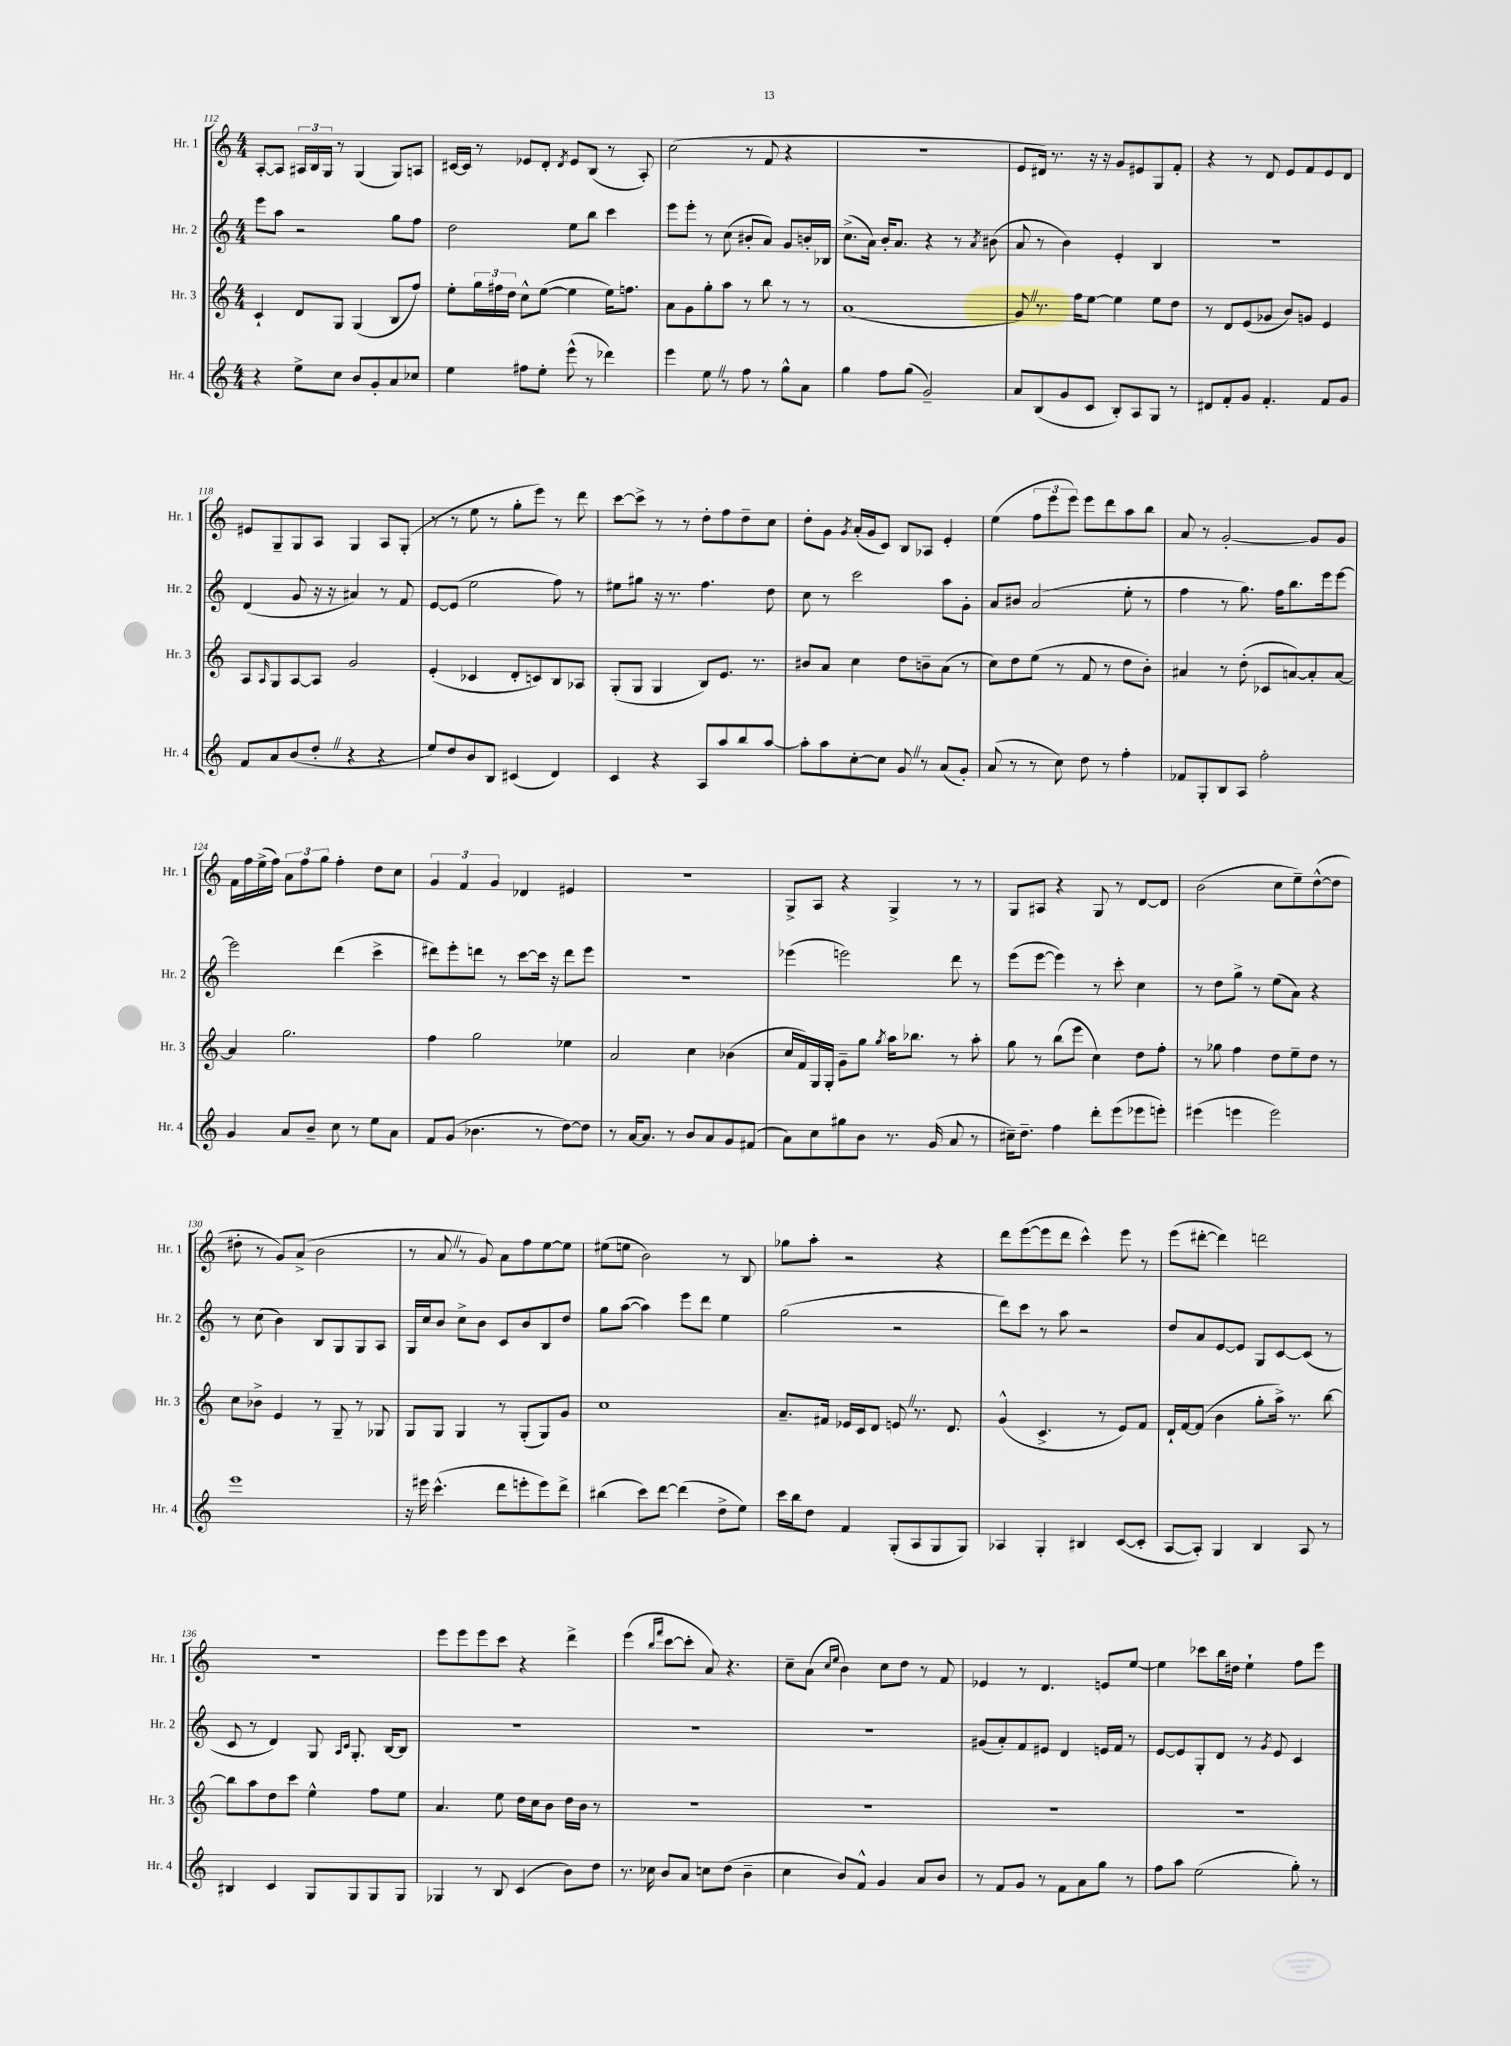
<<
\new StaffGroup <<
\new Staff = "s0" \with { instrumentName = "Hr. 1" shortInstrumentName = "Hr. 1" } {
    \clef treble \key c \major \numericTimeSignature \time 4/4
    a8~-. a8 \tuplet 3/2 { ais16 b16 g16 } r8 g4( g8) a8 |
    cis'16~ cis'16 r8 ees'8 d'8-. \acciaccatura { d'8 } ees'8 b8( r8 a8-.) |
    c''2( r8 f'8 r4 |
    r1 |
    e'8 dis'16) r8. r16 r16 g'8 eis'8 g8 f'8-. |
    r4 r8 d'8 e'8 f'8 e'8 d'8 |
    eis'8 g8-- g8 a8 g4 a8 g8-.( |
    r8 r8 e''8 r8 g''8-. e'''8) r8 d'''8 |
    c'''8~ c'''8-> r8 r8 d''8-. f''8 d''8-- c''8 |
    d''8-. g'8 \acciaccatura { g'8 } a'16-.( g'16 c'8) b8 aes8 e'4-. |
    e''4( \tuplet 3/2 { f''8 e'''8 e'''8) } e'''8 d'''8 a''8 b''8 |
    a'8 r8 g'2~-. g'8 g'8 |
    f'16 f''16 e''16->( f''16) \tuplet 3/2 { a'8 f''8 g''8 } f''4-. d''8 c''8 |
    \tuplet 3/2 { g'4 f'4 g'4 } des'4 eis'4 |
    R1 |
    g8-> a8 r4 g4-> r8 r8 |
    g8 ais8 r4 g8 r8 d'8~ d'8 |
    b'2( c''8 e''8--) d''8~-^( d''8 |
    dis''8-. r8 g'8) a'8->( b'2 |
    r8 a'8 \once \override BreathingSign.text = \markup { \musicglyph "scripts.caesura.straight" } \breathe r8 g'8) a'8 f''8 e''8~ e''8 |
    eis''8( e''8 b'2) r8 b8 |
    ges''8 a''8-. r2 r4 |
    d'''8 e'''8~( e'''8 d'''8 c'''4-^) e'''8 r8 |
    e'''8( dis'''8~-. dis'''4) d'''2 |
    R1 |
    e'''8 e'''8 e'''8 c'''8 r4 d'''4-> |
    e'''4( \grace { b''16 f'''16 } c'''8~ c'''8-. a'8) r4. |
    c''8-- a'8( \grace { c''16 e''16 } b'4) c''8 d''8 r8 f'8 |
    ees'4 r8 d'4. e'8 e''8~ |
    e''4 ces'''8 b''16 dis''16 e''4-! f''8 e'''8 \bar "|." |
}
\new Staff = "s1" \with { instrumentName = "Hr. 2" shortInstrumentName = "Hr. 2" } {
    \clef treble \key c \major \numericTimeSignature \time 4/4
    e'''8 a''8 r2 g''8 f''8 |
    d''2 e''8 b''8 c'''4 |
    e'''8 e'''8-. r8 c''8( bis'8-. a'8) g'8 b'16-. bes16 |
    c''8.->( a'16) b'16-. a'8. r4 r8 \acciaccatura { a'8 } bis'8( |
    a'8 r8 b'4) e'4-. b4 |
    R1 |
    d'4( g'8 r16 r16 ais'4) r8 f'8 |
    e'8~ e'8( e''2 f''8) r8 |
    eis''8 gis''8 r16 r8. f''4. d''8 |
    c''8 r8 c'''2 a''8 g'8-. |
    a'8 bis'8 a'2( e''8-. r8 |
    f''4 r8 g''8.) f''16 b''8. e'''16 e'''8~ |
    e'''2 d'''4( c'''4-> |
    dis'''8) e'''8-. d'''8 r8 c'''8~ c'''16 r16 d'''8 e'''8 |
    R1 |
    ees'''4( e'''2) d'''8 r8 |
    e'''8( e'''8~ e'''4) r8 c'''8-. c''4 |
    r8 d''8 g''8-> r8 e''8( a'8) r4 |
    r8 c''8( b'4) b8 g8 g8 a8 |
    g16 c''16 b'8 c''8-> b'8 c'8 b'8 b8 d''8 |
    g''8 a''8~( a''4) e'''8 d'''8 e''4 |
    g''2( r2 |
    d'''8) c'''8 r8 a''8 r2 |
    d''8 a'8 e'8~ e'8 g8 c'8~ c'8( r8 |
    c'8 r8 d'4) g8 \grace { a16 c'16 } g8.-. b16~ b8 |
    R1 |
    R1 |
    R1 |
    gis'8( a'8-.) f'8 eis'8 d'4 e'16 f'16 r8 |
    e'8~ e'8 g8-. d'8 r8 \acciaccatura { g'8 } e'8 c'4 \bar "|." |
}
\new Staff = "s2" \with { instrumentName = "Hr. 3" shortInstrumentName = "Hr. 3" } {
    \clef treble \key c \major \numericTimeSignature \time 4/4
    c'4-! d'8 g8 g4( b8 f''8) |
    e''8-. \tuplet 3/2 { g''16 fis''16 d''16 } c''8-^ e''8~( e''4 e''16) f''8. |
    a'8 g'8 g''8-. a''8 r8 b''8 r8 r8 |
    a'1( |
    g'8) \once \override BreathingSign.text = \markup { \musicglyph "scripts.caesura.straight" } \breathe r8. f''16 e''8~ e''4 e''8 d''8 |
    r8 d'8 e'8( ges'8 b'8) g'8 e'4 |
    a8 \grace { a16 } g8 a8~ a8 g'2 |
    e'4-.( ces'4 d'8-. c'8) b8 aes8 |
    g8-.( g8 g4 b8) e'8. r8. |
    bis'8 a'8 c''4 d''8 b'8-- a'8( r8 |
    c''8) d''8 e''8( r8 f'8 r8 d''8 b'8-.) |
    ais'4 r8 d''8-.( ces'8 a'8~) a'8-. a'8~ |
    a'4 g''2. |
    f''4 g''2 ees''4 |
    a'2 c''4 bes'4( |
    c''16 f'16) g16 g16-. g'8-- g''8 \acciaccatura { g''8 } a''16 bes''8. r8 a''8-. |
    g''8 r8 b''8( e'''8 c''4) d''8 f''8-. |
    r8 ges''8 f''4 d''8 e''8-- d''8 r8 |
    c''8 bes'8-> e'4 r8 g8-- r8 ges8 |
    g8 g8 g4 r8 g8-.( g8) g'8 |
    c''1 |
    a'8.-- fis'16 ees'16 c'16 d'8 e'8 \once \override BreathingSign.text = \markup { \musicglyph "scripts.caesura.straight" } \breathe r8. d'8. |
    g'4-^( c'4.-> r8 e'8) f'8 |
    d'16-! f'16~ f'8( b'4 g''8-. a''16->) r8. b''8~ |
    b''8 a''8 d''8 c'''8 e''4-^ f''8 e''8 |
    a'4. e''8 d''16 c''16 b'8 d''16 b'16 r8 |
    R1 |
    R1 |
    R1 |
    R1 \bar "|." |
}
\new Staff = "s3" \with { instrumentName = "Hr. 4" shortInstrumentName = "Hr. 4" } {
    \clef treble \key c \major \numericTimeSignature \time 4/4
    r4 e''8-> c''8 b'8 g'8-. a'8 ces''8 |
    e''4 fis''8 e''8-. e'''8-^( r8 des'''4) |
    e'''4 e''8 \once \override BreathingSign.text = \markup { \musicglyph "scripts.caesura.straight" } \breathe r8 f''8 r8 g''8-^ a'8 |
    g''4 f''8 g''8( g'2--) |
    a'8 b8( g'8 c'8 b8-.) a8 g8 r8 |
    dis'8 f'8-. g'8 f'4.-. f'8 g'8 |
    f'8 a'8 b'8( d''8-. \once \override BreathingSign.text = \markup { \musicglyph "scripts.caesura.straight" } \breathe r4 r4 |
    e''8) d''8 b'8 b8 cis'4( d'4) |
    c'4 r4 a8 a''8 b''8 a''8~ |
    a''8-. a''8 c''8~-. c''8 g'8 \once \override BreathingSign.text = \markup { \musicglyph "scripts.caesura.straight" } \breathe r8 a'8( g'8-.) |
    a'8( r8 r8 c''8) d''8 r8 f''4-. |
    fes'8 g8-. b8 a8 f''2-. |
    g'4 a'8 b'8-- c''8 r8 e''8 a'8 |
    f'8 g'8( bes'4. r8 d''8~) d''8 |
    r8 a'16~ a'8. r8 b'8 a'8 g'8 fis'8( |
    a'8) c''8 gis''8 b'8 r8. g'16( a'8 r8 |
    cis''16--) d''8.-- f''4 d'''8-. e'''8( ees'''8 e'''8-.) |
    eis'''4( e'''4 e'''2) |
    e'''1 |
    r16 eis'''16 c'''4.-^( d'''8 e'''8-. e'''8) d'''8-> |
    bis''4( c'''8) d'''8~ d'''4( d''8-> e''8) |
    c'''16 b''16 d''8 f'4 g8-.( a8 g8 g8) |
    aes4 g4-. bis4 c'8~( c'8-. |
    a8~ a8-.) g4 b4 a8 r8 |
    bis4 c'4 g8 g8 g8 g8 |
    ges4 r8 b8 c'4( b'8) d''8 |
    r8. ces''16 b'8 a'8 c''8 d''8( b'4-- |
    c''4 b'8) f'8-^ g'4 a'8 b'8 |
    r8 f'8 g'8 r8 f'8 a'8 g''8 r8 |
    f''8 a''8 e''2( g''8-.) r8 \bar "|." |
}
>>
>>
\layout { \context { \Score currentBarNumber = #112 } }
